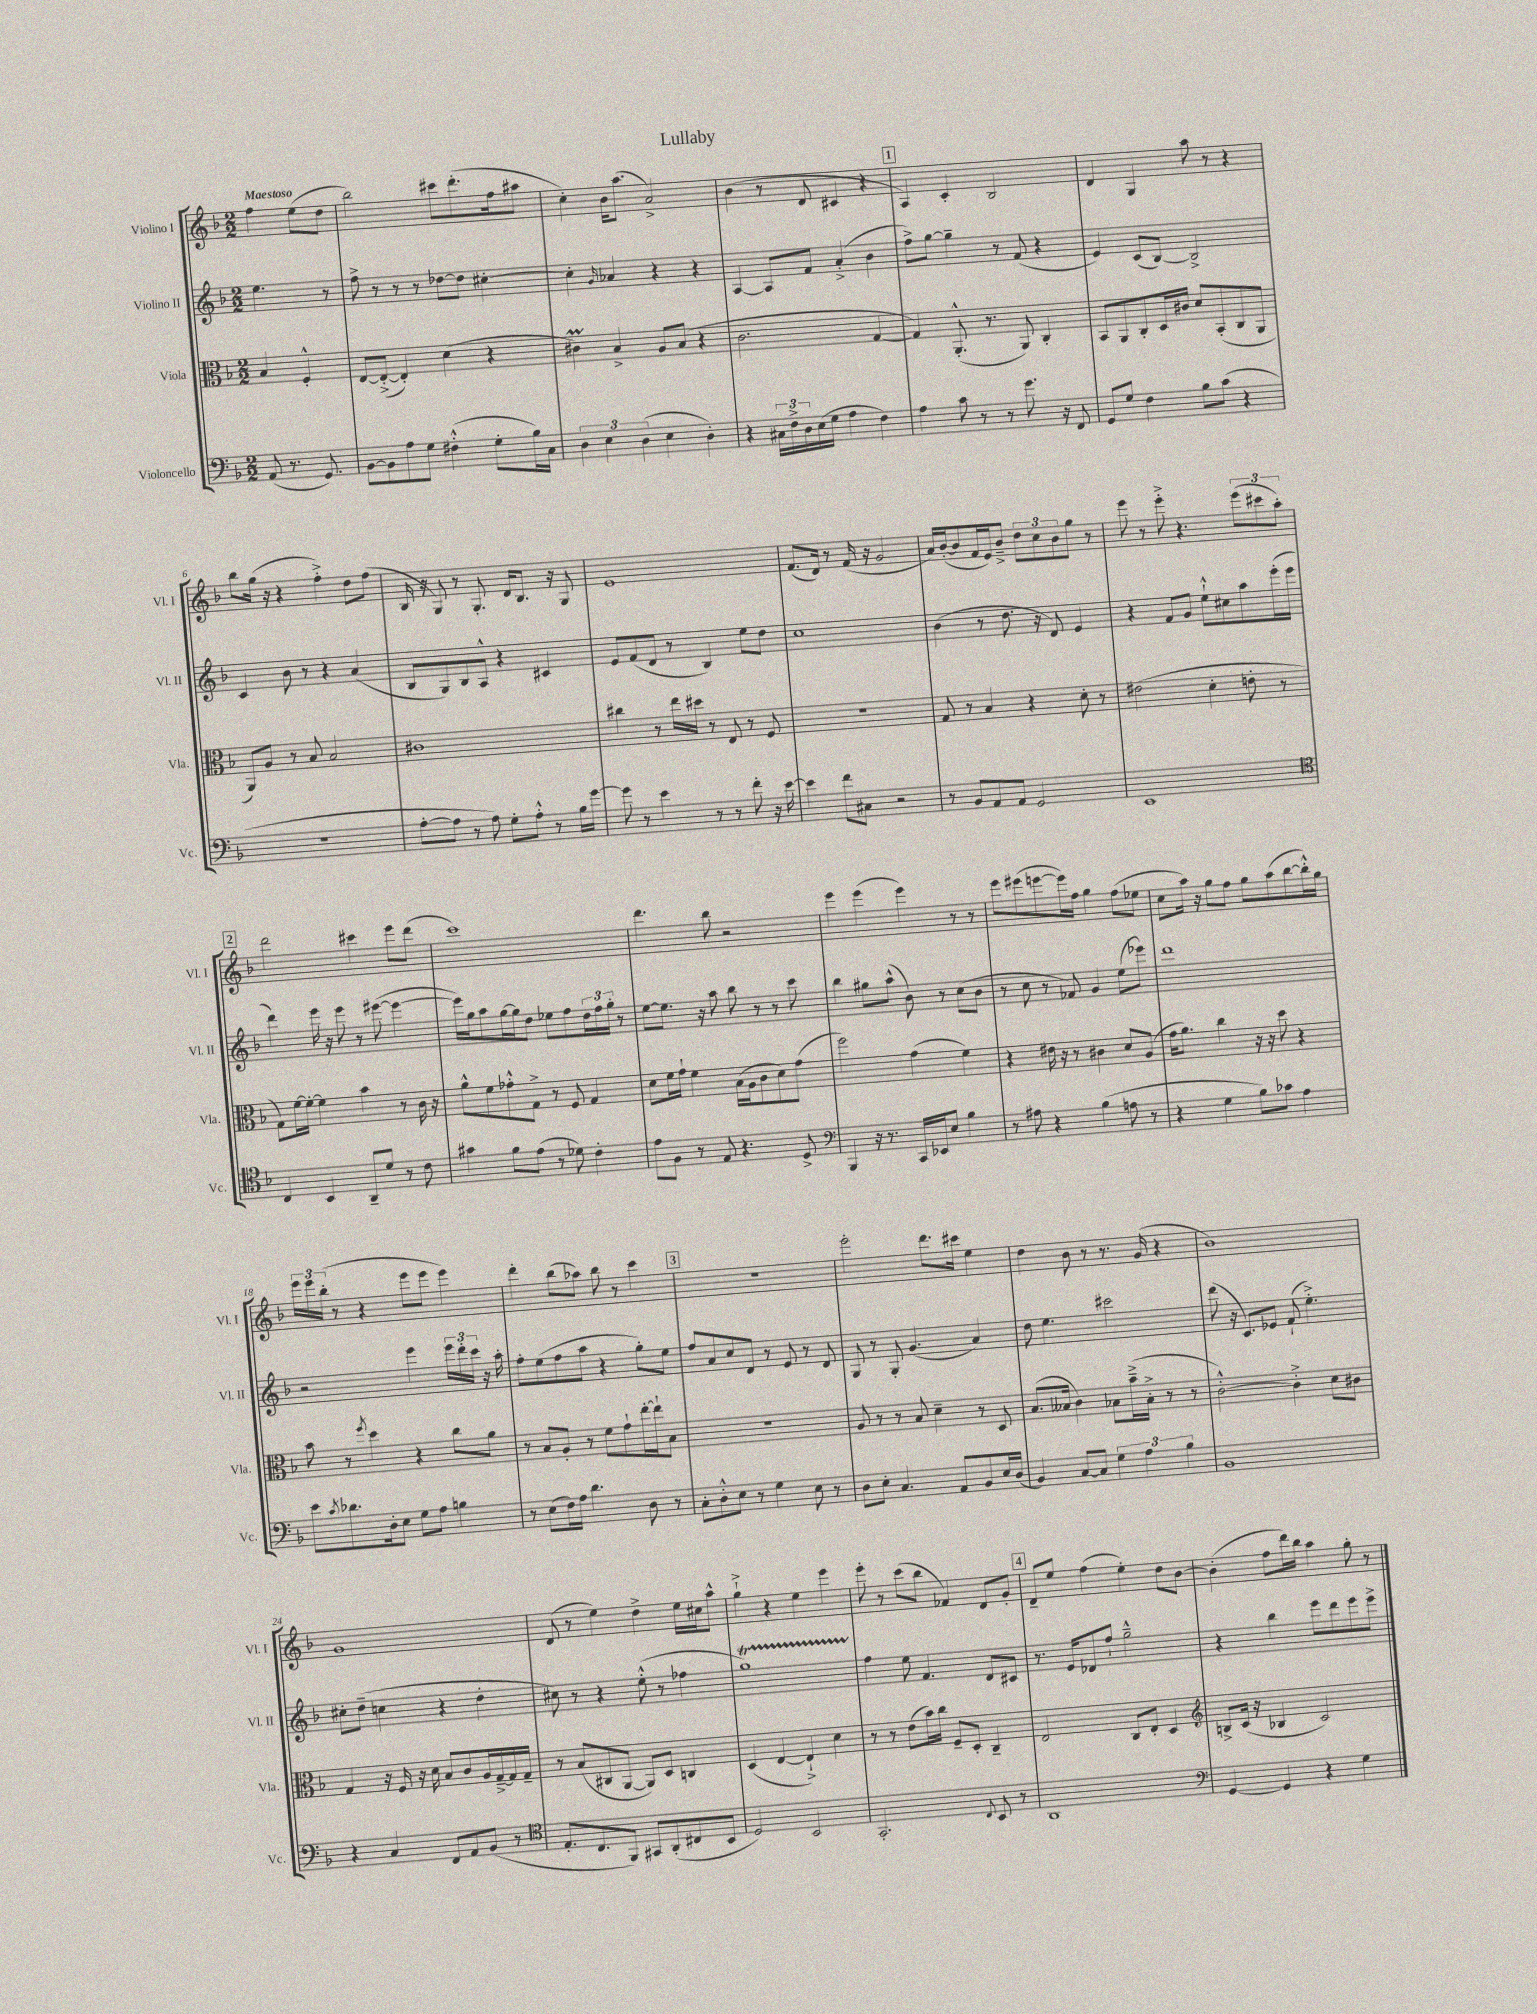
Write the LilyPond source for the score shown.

\header { title = "Lullaby" }
<<
\new StaffGroup <<
\new Staff = "s0" \with { instrumentName = "Violino I" shortInstrumentName = "Vl. I" } {
    \clef treble \key f \major \numericTimeSignature \time 2/2 \partial 2 \tempo "Maestoso"
    f''4 e''8( d''8 |
    bes''2) cis'''8 d'''8.-.( f''16 ais''8 |
    c''4-.) bes'16 a''8.( a'2->) |
    bes'4( r8 d'8 cis'4 r4 |
    \mark \markup { \box "1" } a4) c'4-. bes2 |
    d'4 g4 a''8 r8 r4 |
    bes''8 g''16( r16 r4 f''4-.->) d''8 f''8( |
    bes16 r16 g8) r8 g8.-. d'16 bes8. r16 g8 |
    e'1 |
    f'8.( d'16) r8 f'16( r16 g'2 |
    a'16) bes'16~-.( bes'8 f'16 e'16) bes'8---> \tuplet 3/2 { d''8 c''8 bes'8 } g''8 r8 |
    e'''8 r8 e'''8-.-> r4. \tuplet 3/2 { e'''8( cis'''8 a''8-.) } |
    \mark \markup { \box "2" } d'''2 cis'''4 e'''8 d'''8( |
    c'''1) |
    d'''4. bes''8 r2 |
    e'''4 e'''4( e'''4) r8 r8 |
    e'''8 eis'''8( e'''8~ e'''16) f''16 g''4 f''8( ees''8 |
    c''8 a''16) r16 g''8 f''8 g''8 a''8( bes''8~ bes''16-.-^) g''16 |
    \tuplet 3/2 { e'''16 e'''16 bes''16-.( } r8 r4 e'''8 e'''8 e'''4) |
    d'''4-. bes''8( aes''8) bes''8 r8 c'''4 |
    \mark \markup { \box "3" } R1 |
    e'''2-. d'''8. cis'''16 e''4 |
    d''4 bes'8 r8 r8. g'16( r4 |
    bes'1) |
    g'1 |
    d'8( r8 e''4) d''4-> e''16 cis''16 a''8-^ |
    g''4-!-> r4 e''4 e'''4 |
    e'''8-. r8 c'''8( bes''8 fes'4) d'8 g'8-. |
    \mark \markup { \box "4" } d'8-- e''8 f''4( e''4-.) d''8 bes'8~ |
    bes'4-.( f''8 d'''16) bes''16 a''4 g''8-. r8 \bar "|." |
}
\new Staff = "s1" \with { instrumentName = "Violino II" shortInstrumentName = "Vl. II" } {
    \clef treble \key f \major \numericTimeSignature \time 2/2 \partial 2
    e''4. r8 |
    f''8-> r8 r8 r8 des''8~ des''8 cis''4~-. |
    cis''4-. \grace { g'16 } aes'4 r4 r4 |
    a4~ a8 f'8 a'4-.->( bes'4 |
    \mark \markup { \box "1" } f''8->) g''8~ g''4-- r8 f'8( r4 |
    e'4) c'8( bes8~) bes2-> |
    c'4 bes'8 r8 r4 a'4( |
    bes8 g8) bes8 a8-^ r4 cis'4 |
    e'8 f'8( d'8 r8 bes4) e''8 d''8 |
    c''1 |
    bes'4( r8 d''8. r16 d'8) e'4 |
    r4 f'8 g'8 e''8-!-^ cis''8 a''8 e'''16-.( e'''16 |
    \mark \markup { \box "2" } d'''4) e'''16 r16 e'''8 r8 eis'''8~( eis'''4~ |
    eis'''16) g''16 a''8 g''16~ g''16 d''8 ees''8 f''8 \tuplet 3/2 { d''16 f''16 g''16-. } r8 |
    e''8~ e''8. r16 a''8 bes''8 r8 r8 c'''8 |
    bes''4 gis''8 a''8-^( bes'8) r8 c''8( bes'8 |
    r8 c''8 r8 fes'8) g'4 e''8( ees'''8) |
    d'''1 |
    r2 e'''4 \tuplet 3/2 { e'''16 d'''16-. c'''16 } r16 a''16-. |
    f''8-. e''8( f''8 a''8 r4 g''8-.) e''8 |
    \mark \markup { \box "3" } f''8 a'8 c''8 d'8 r8 e'8 r8 d'8 |
    g8 r8 g8-. g'4.( a'4) |
    d''8 e''4. cis'''2 |
    d'''8( r16 c'8.) ees'8 f'8-!( e''4.-.->) |
    cis''8-. d''8--( c''4 r4 d''4-. |
    cis''8) r8 r4 e''8-.-^( r8 fes''4 |
    g''1\startTrillSpan) |
    f''4\stopTrillSpan e''8 f'4. d'8 cis'8 |
    \mark \markup { \box "4" } r8. e'16 des'8 f''8-! g''2---^ |
    r4 bes''4 e'''8 d'''8 e'''8 e'''8-> \bar "|." |
}
\new Staff = "s2" \with { instrumentName = "Viola" shortInstrumentName = "Vla." } {
    \clef alto \key f \major \numericTimeSignature \time 2/2 \partial 2
    bes4 f4-.-^ |
    e8~ e8~-.->( e4-.) d'4( r4 |
    cis'4\prall) bes4-> a8 bes8( r4 |
    c'2. g4~ |
    \mark \markup { \box "1" } g4) a,8.-.-^( r8. a,8) c4-. |
    bes,8 a,8 c8-. d16 cis'16 d'8 bes,8-.( c8 a,8 |
    a,8) a8 r8 bes8 bes2 |
    cis'1 |
    cis''4 r8 e''16 dis''16 r8 e8 r8 f8 |
    R1 |
    g8 r8 bes4 r4 d'8-. r8 |
    eis'2( d'4-. e'8-. r8 |
    \mark \markup { \box "2" } g8) f'16~ f'16~-. f'4 bes'4 r8 c'16 r16 |
    a'8-^ f'8 ges'8-.-^ g8-> r8 f8 g4 |
    d'8 f'16 g'16-! f'4 bes16( a16 c'8 d'8) g'8( |
    f''2) g'4( f'4) |
    r4 eis'16 r16 r8 cis'4 d'8 a8( |
    g'16 a'8.) c''4 r16 r16 d''8 r4 |
    bes'8 r8 \acciaccatura { f''8 } d''4 r4 c''8 a'8 |
    r8 bes8 a8-. r8 f'8 g'8-! e''16~-. e''16-! bes8 |
    \mark \markup { \box "3" } R1 |
    a8 r8 r8 bes8 d'4-- r8 d8 |
    bes8.( beses16 c'4) bes8 bes'16--->( bes16-.-> r8 r8 |
    c'2~-.-^) c'4-.-> d'8 cis'8 |
    g4 r16 f16 r16 d'16 bes8 c'8 a16 g16~---> g16 g16-- |
    r8 bes8( cis8 a,8~ a,8) d8 c4 |
    d4( e4~ e4-!->) d'4 |
    r8 r8 e'8( bes'16) c''16 f8-- d8-. c4-- |
    \mark \markup { \box "4" } e2 c8 e8-. d4 |
    \clef treble b8-> c'16( r16 bes4 c'2) \bar "|." |
}
\new Staff = "s3" \with { instrumentName = "Violoncello" shortInstrumentName = "Vc." } {
    \clef bass \key f \major \numericTimeSignature \time 2/2 \partial 2
    a,8( r8. g,8.) |
    bes,8~ bes,8 a8 g8 fis4-.-^( g8-. bes16) c16 |
    \tuplet 3/2 { d4 e4 d4( } e4 d4-.) |
    r4 \tuplet 3/2 { cis16 f16-> d16 } e16( g16 a4 f4) |
    \mark \markup { \box "1" } a4 c'8 r8 r8 g'8. r16 f,8 |
    g,8 g8 f4 bes8 c'8( r4 |
    R1 |
    a8~-. a8 r8 a8) g8-. a8-.-^ r8 bes16 g'16~ |
    g'8 r8 e'4 r8 r8 f'8-. r16 e'16~ |
    e'4 f'8 cis8 r2 |
    r8 bes,8 a,8 a,8 g,2 |
    e,1 |
    \mark \markup { \box "2" } \clef tenor c4 bes,4 a,8-- d'8 r8 c'8 |
    gis'4 f'8 e'8( r8 des'8) c'4-. |
    e'8 f8 r8 e8 r4. d8-> |
    \clef bass bes,,4 r16 r8. c,16 ees,16 e8 bes4 |
    r8 ais8 r4 bes4( a8 r8 |
    r4 g4 bes8) ces'8 a4 |
    e'8 \acciaccatura { c'8 } des'8. d16-. e8 g8 a8 b4 |
    r8 e8( f16) a16 d'4. d8 r8 |
    \mark \markup { \box "3" } c8-. d8-.-^ e8 r8 g4 e8 r8 |
    d8 e8-. c4. a,8 bes,8 e16 d16( |
    bes,4) c8~ c8 \tuplet 3/2 { g4 a4 bes4 } |
    bes,1 |
    r4 c4 f,8 a,8 bes,8( r8 |
    \clef tenor e8.-. c8. f,8) gis,8 a,8-.( cis8 bes,8 |
    d2) bes,2 |
    g,2.-. \appoggiatura { c8 } bes,8 r8 |
    \mark \markup { \box "4" } a,1 |
    \clef bass g,4~ g,4 r4 g4 \bar "|." |
}
>>
>>
